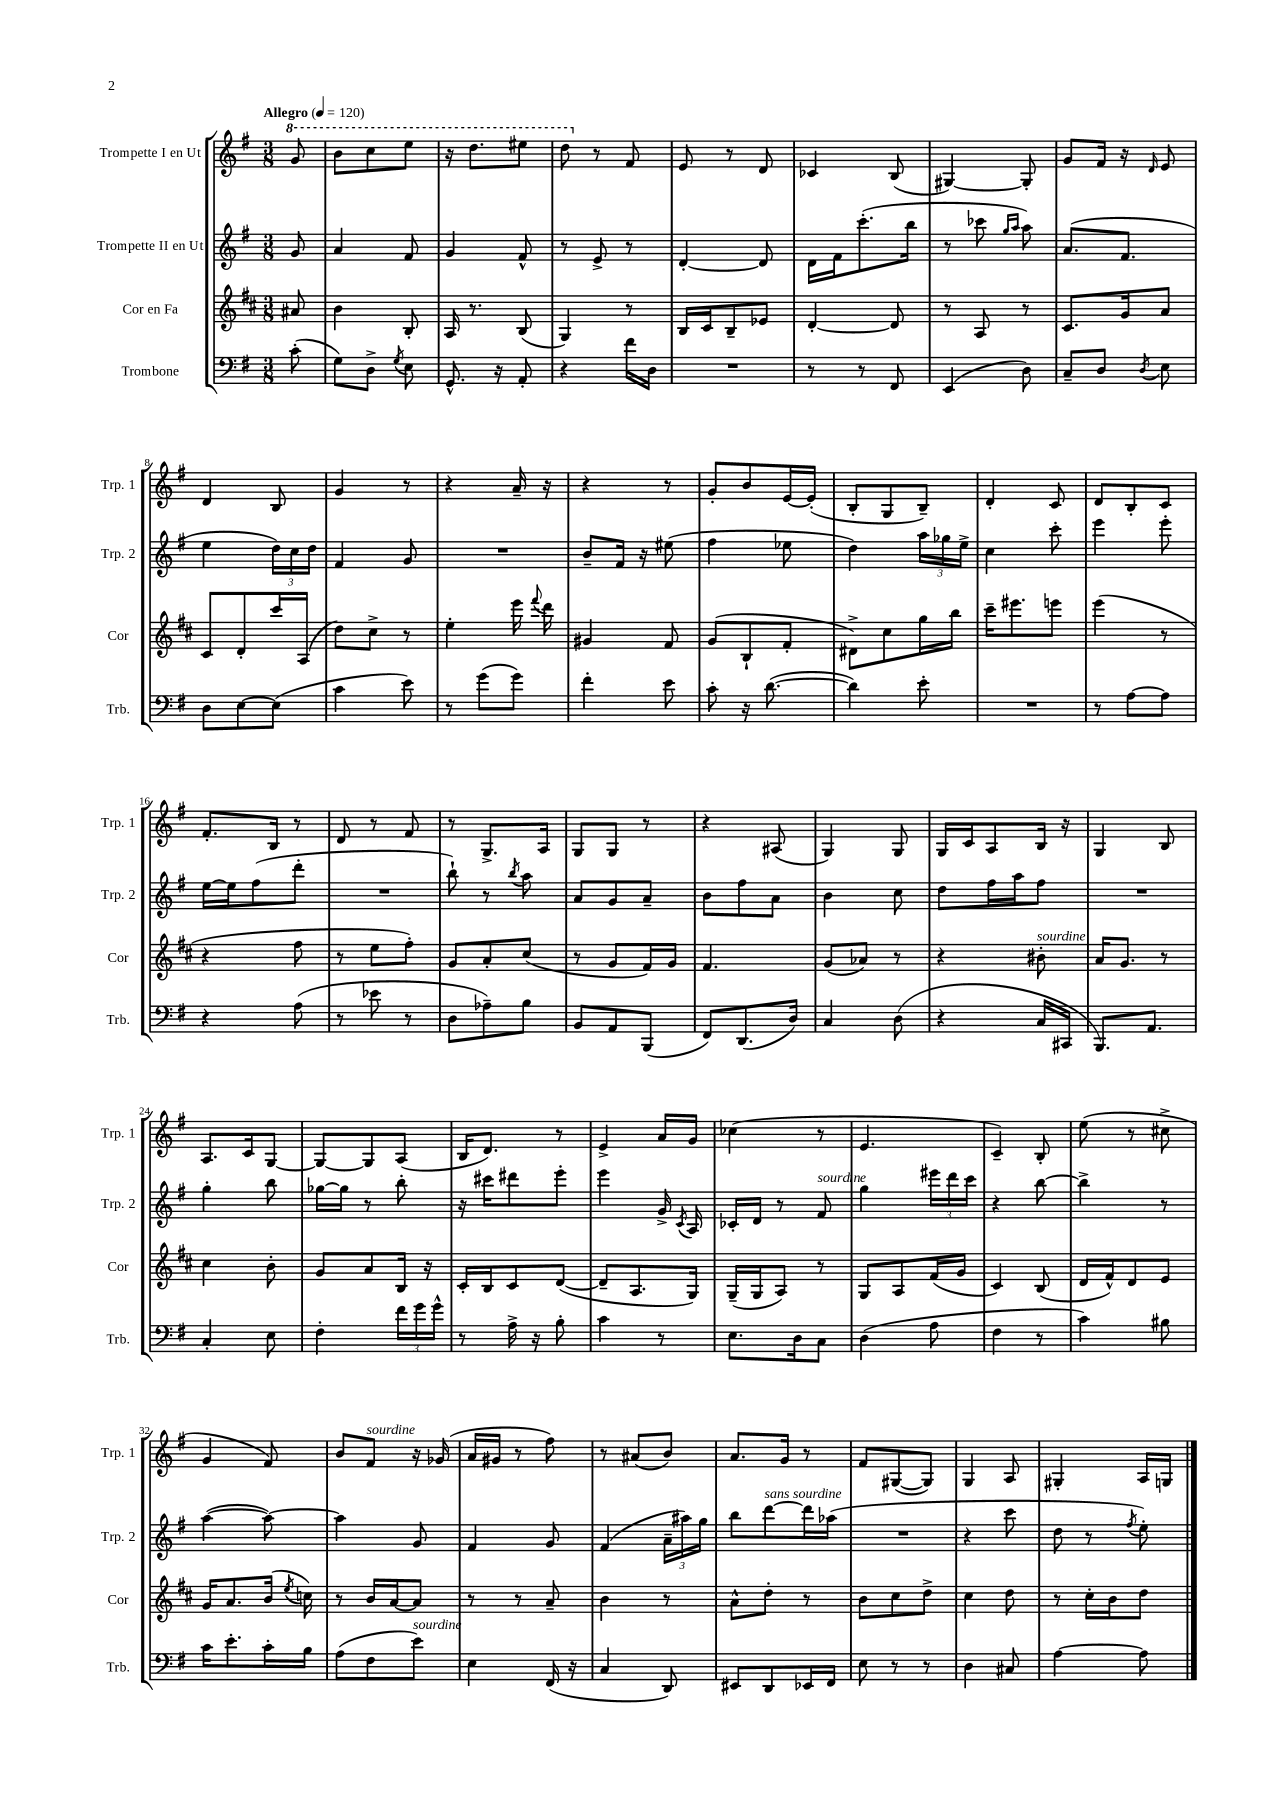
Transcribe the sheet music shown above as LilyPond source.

<<
\new StaffGroup <<
\new Staff = "s0" \with { instrumentName = "Trompette I en Ut" shortInstrumentName = "Trp. 1" } {
    \clef treble \key g \major \numericTimeSignature \time 3/8 \partial 8 \tempo "Allegro" 4 = 120
    \autoBeamOff \ottava #1 g''8 |
    b''8[ c'''8 e'''8] |
    r16 d'''8.[ eis'''8] |
    d'''8 \ottava #0 r8 fis'8 |
    e'8 r8 d'8 |
    ces'4 b8( |
    gis4~) gis8-. |
    g'8[ fis'16] r16 \grace { d'16 } e'8 |
    d'4 b8 |
    g'4 r8 |
    r4 a'16-- r16 |
    r4 r8 |
    g'8[-. b'8 e'16~ e'16]-.( |
    b8[-. g8 b8]--) |
    d'4-. c'8 |
    d'8[ b8-. c'8] |
    fis'8.[-. b16] r8 |
    d'8 r8 fis'8 |
    r8 g8.[-> a16] |
    g8[ g8] r8 |
    r4 ais8( |
    g4) g8 |
    g16[ c'16 a8 b16] r16 |
    g4 b8 |
    a8.[ c'16 g8]~ |
    g8[~ g8 a8]( |
    b16[ d'8.]) r8 |
    e'4-> a'16[ g'16] |
    ces''4( r8 |
    e'4. |
    c'4--) b8-. |
    e''8( r8 cis''8-> |
    g'4 fis'8) |
    b'8[ fis'8]^\markup { \italic "sourdine" } r16 ges'16( |
    a'16[ gis'16] r8 fis''8) |
    r8 ais'8[( b'8]) |
    a'8.[ g'16] r8 |
    fis'8[ gis8~( gis8]) |
    g4 a8 |
    gis4-. a16[ g16] \bar "|." |
}
\new Staff = "s1" \with { instrumentName = "Trompette II en Ut" shortInstrumentName = "Trp. 2" } {
    \clef treble \key g \major \numericTimeSignature \time 3/8 \partial 8
    \autoBeamOff g'8 |
    a'4 fis'8 |
    g'4 fis'8-^ |
    r8 e'8-> r8 |
    d'4~-. d'8 |
    d'16[ fis'16 c'''8.-.( b''16] |
    r8 ces'''8 \grace { g''16[ a''16] } a''8) |
    a'8.[( fis'8.] |
    e''4 \tuplet 3/2 { d''16[) c''16 d''16] } |
    fis'4 g'8 |
    R4. |
    b'8[-- fis'16] r16 eis''8( |
    fis''4 ees''8 |
    d''4) \tuplet 3/2 { a''16[ ges''16 e''16]-> } |
    c''4 c'''8-. |
    e'''4 e'''8-. |
    e''16[~ e''16 fis''8( d'''8]-. |
    R4. |
    b''8-!) r8 \acciaccatura { b''8 } a''8 |
    a'8[ g'8 a'8]-- |
    b'8[ fis''8 a'8] |
    b'4 c''8 |
    d''8[ fis''16 a''16 fis''8] |
    R4. |
    g''4-. b''8 |
    ges''16[~ ges''16] r8 b''8-. |
    r16 cis'''16[ dis'''8 e'''8]-. |
    e'''4 g'16-> \acciaccatura { c'8 } a16 |
    ces'16[-. d'16] r8 fis'8^\markup { \italic "sourdine" } |
    g''4 \tuplet 3/2 { eis'''16[ d'''16 c'''16] } |
    r4 b''8~ |
    b''4-> r8 |
    a''4~( a''8~) |
    a''4 g'8 |
    fis'4 g'8 |
    fis'4( \tuplet 3/2 { a'16[-- ais''16) g''16] } |
    b''8[ d'''8~^\markup { \italic "sans sourdine" } d'''16 aes''16]( |
    R4. |
    r4 c'''8 |
    d''8 r8 \acciaccatura { fis''8 } e''8-.) \bar "|." |
}
\new Staff = "s2" \with { instrumentName = "Cor en Fa" shortInstrumentName = "Cor" } {
    \clef treble \key d \major \numericTimeSignature \time 3/8 \partial 8
    \autoBeamOff ais'8 |
    b'4 b8-. |
    a16 r8. b8( |
    g4) r8 |
    b16[ cis'16 b8-- ees'8] |
    d'4~-. d'8 |
    r8 a8 r8 |
    cis'8.[ g'16 a'8] |
    cis'8[ d'8-. cis'''16 a16]( |
    d''8[) cis''8]-> r8 |
    e''4-. e'''16 \appoggiatura { fis'''8 } d'''16 |
    gis'4 fis'8 |
    g'8[( b8-! fis'8]-. |
    dis'8[->) cis''8 g''16 b''16] |
    cis'''16[-- eis'''8. e'''8] |
    e'''4( r8 |
    r4 fis''8 |
    r8 e''8[ fis''8]-.) |
    g'8[ a'8-. cis''8]( |
    r8 g'8[ fis'16) g'16] |
    fis'4. |
    g'8[( aes'8]) r8 |
    r4 bis'8-.^\markup { \italic "sourdine" } |
    a'16[ g'8.] r8 |
    cis''4 b'8-. |
    g'8[ a'8 b16] r16 |
    cis'16[-. b16 cis'8 d'8]~( |
    d'8[-- a8. g16]) |
    g16[--( g16 a8]) r8 |
    g8[ a8 fis'16( g'16] |
    cis'4) b8( |
    d'16[ fis'16-^) d'8 e'8] |
    g'16[ a'8. b'16]( \acciaccatura { e''8 } c''16) |
    r8 b'16[ a'16~ a'8] |
    r8 r8 a'8-- |
    b'4 r8 |
    a'8[-^ d''8]-. r8 |
    b'8[ cis''8 d''8]-> |
    cis''4 d''8 |
    r8 cis''16[-. b'16 d''8] \bar "|." |
}
\new Staff = "s3" \with { instrumentName = "Trombone" shortInstrumentName = "Trb." } {
    \clef bass \key g \major \numericTimeSignature \time 3/8 \partial 8
    \autoBeamOff c'8-.( |
    g8[) d8]-> \acciaccatura { g8 } e8 |
    g,8.-^ r16 a,8-. |
    r4 fis'16[ d16] |
    R4. |
    r8 r8 fis,8 |
    e,4( d8) |
    c8[-- d8] \acciaccatura { d8 } e8 |
    d8[ e8~ e8]( |
    c'4 e'8) |
    r8 g'8[( g'8]) |
    fis'4-. e'8 |
    c'8-. r16 d'8.~( |
    d'4) e'8-. |
    R4. |
    r8 a8[~ a8] |
    r4 a8( |
    r8 ees'8 r8 |
    d8[ aes8--) b8] |
    b,8[ a,8 b,,8]( |
    fis,8[) d,8.( d16]) |
    c4 d8( |
    r4 c16[ cis,16] |
    b,,8.[) a,8.] |
    c4-. e8 |
    fis4-. \tuplet 3/2 { fis'16[ g'16 g'16]-^ } |
    r8 a16-> r16 b8-. |
    c'4 r8 |
    e8.[ d16 c8] |
    d4( a8 |
    fis4 r8 |
    c'4) bis8 |
    c'16[ e'8.-. c'16-. b16] |
    a8[( fis8 e'8]^\markup { \italic "sourdine" }) |
    e4 fis,16( r16 |
    c4 d,8) |
    eis,8[ d,8 ees,16 fis,16] |
    e8 r8 r8 |
    d4 cis8 |
    a4~ a8 \bar "|." |
}
>>
>>
